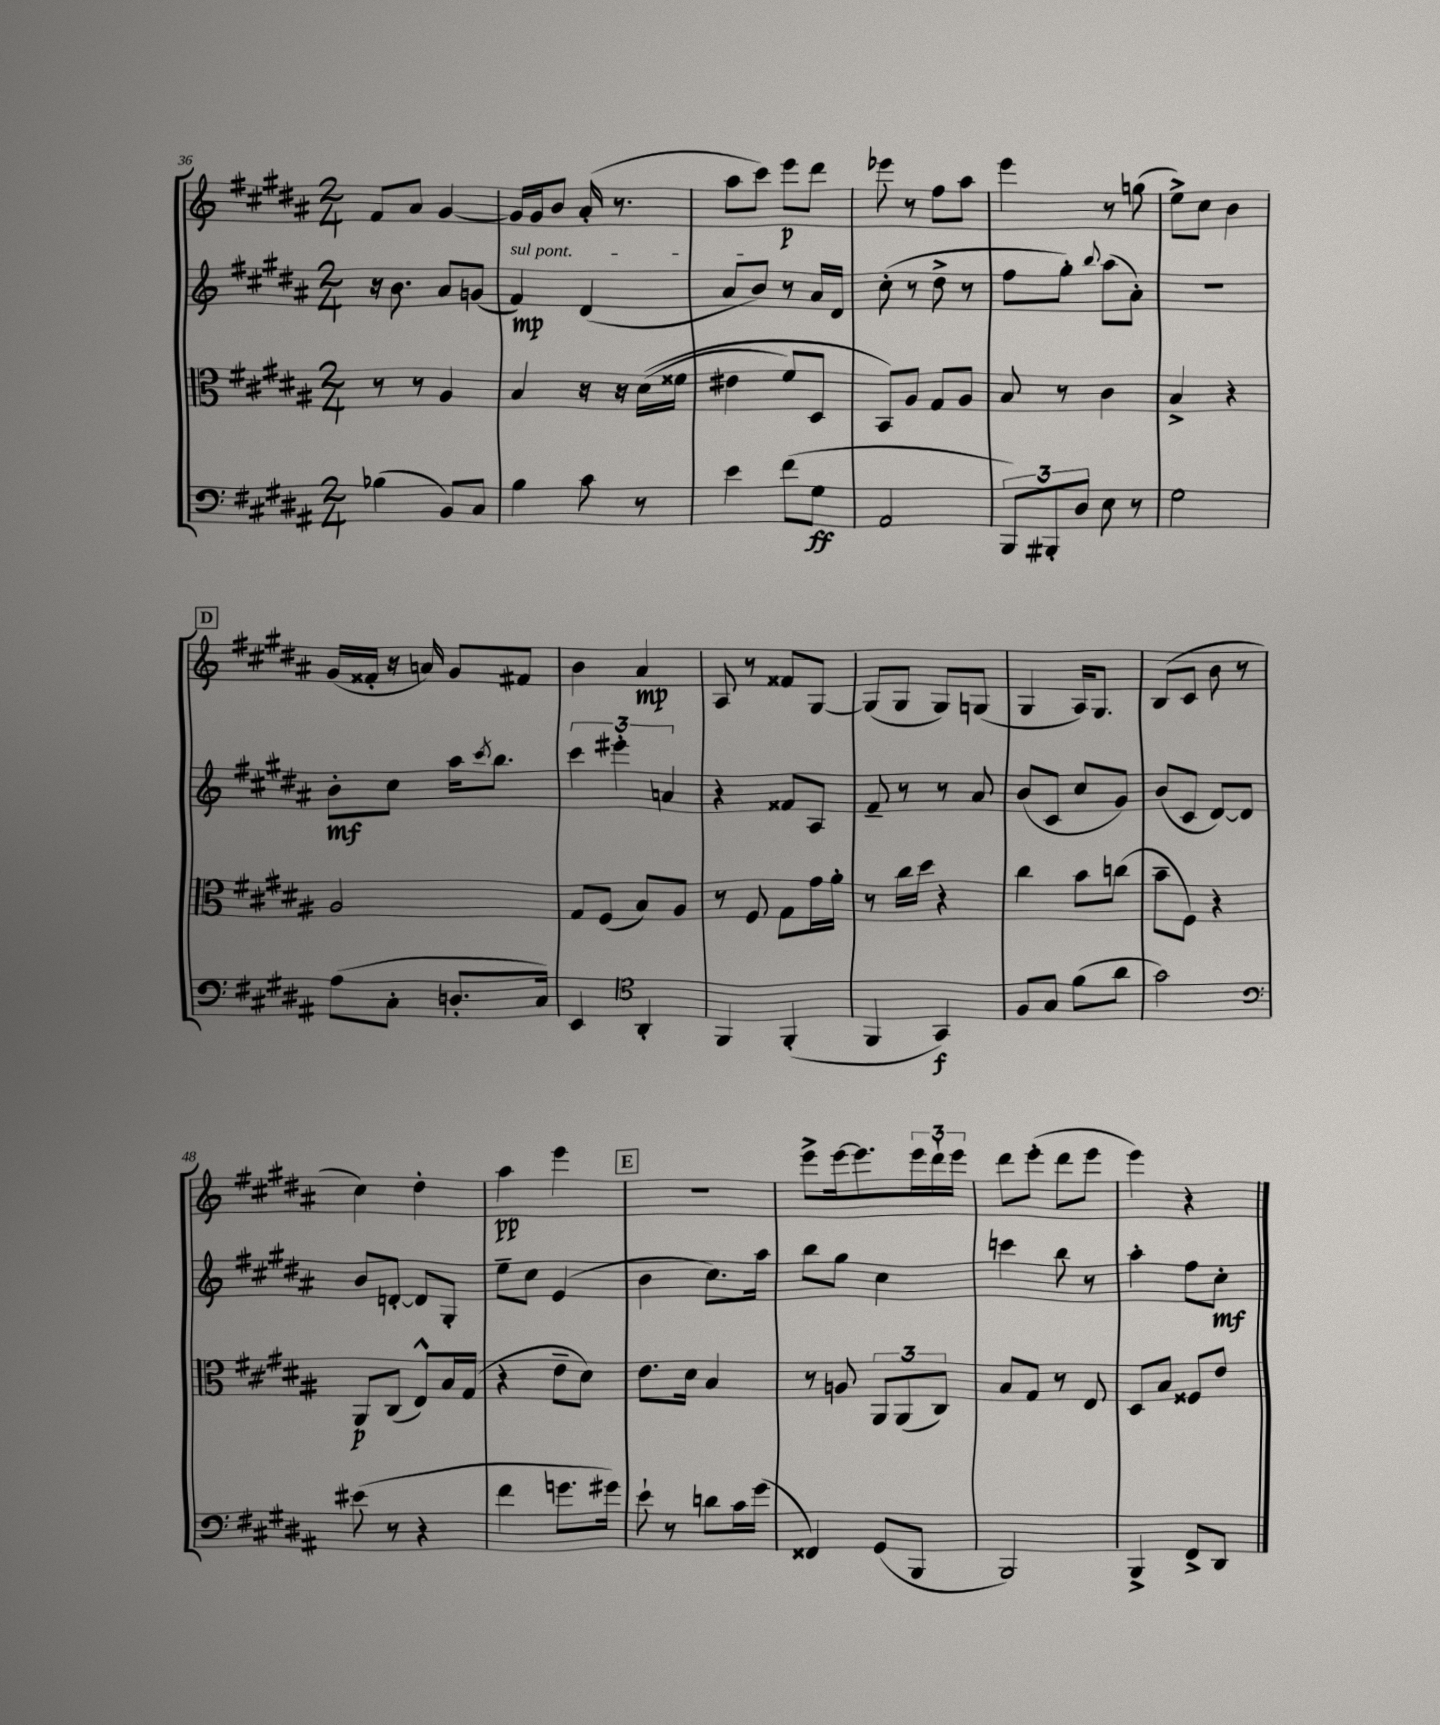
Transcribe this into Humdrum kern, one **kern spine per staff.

**kern	**kern	**kern	**kern
*staff4	*staff3	*staff2	*staff1
*clefF4	*clefC3	*clefG2	*clefG2
*k[f#c#g#d#a#]	*k[f#c#g#d#a#]	*k[f#c#g#d#a#]	*k[f#c#g#d#a#]
*M2/4	*M2/4	*M2/4	*M2/4
(4B-	8r	16r	8f#
.	.	8.b	.
.	8r	.	8a#
8BB)	4A#	8a#	[4g#
8C#	.	(8g	.
=	=	=	=
4B	4B	4f#)	16g#]
.	.	.	16g#
.	.	.	8b
8c#	16r	(4d#	(16a#'
.	16r	.	8.r
8r	&((16d#	.	.
.	16f##	.	.
=	=	=	=
4e	4e#	8a#	8aa#
.	.	8b)	8ccc#)
(8f#	8f#)	8r	8eee
8G#	8D#	16a#	8ddd#
.	.	16d#	.
=	=	=	=
2AA#	8BB&)	(8cc#'	8eee-
.	8A#	8r	8r
.	8G#	8dd#^	8ff#
.	8A#	8r	8aa#
=	=	=	=
12BBB)	8B	8ff#	4eee
12BBB#'	.	.	.
.	8r	8gg#')	.
12D#	.	.	.
.	.	8qqbb	.
8E	4c#	(8aa#	8r
8r	.	8a#')	(8gg
=	=	=	=
2G#	4B^	2r	8ee^)
.	.	.	8cc#
.	4r	.	4b
=	=	=	=
(8A#	2A#	8b'	(16g#
.	.	.	16f##'
8C#'	.	8cc#	16r
.	.	.	16a)
8.D'	.	16aa#	8g#
.	.	8qccc#	.
.	.	8.bb	.
.	.	.	8f#
16C#)	.	.	.
=	=	=	=
4EE	8G#	6ccc#	4b
.	(8F#	.	.
.	.	6eee#'	.
*clefC4	*	*	*
4AA#'	8B)	.	4a#
.	.	6a	.
.	8A#	.	.
=	=	=	=
4FF#	8r	4r	8A#
.	8F#	.	8r
(4FF#'	8G#	8f##	8f##
.	16g#	8A#	[8G#
.	16a#'	.	.
=	=	=	=
4FF#	8r	8f#~	(8G#]
.	16cc#	8r	8G#
.	16dd#	.	.
4GG#)	4r	8r	8G#)
.	.	8a#	(8G
=	=	=	=
8F#	4cc#	(8b	4G#
8G#	.	8c#	.
(8f#	8b	8cc#	16A#)
.	.	.	8.G#
8a#	(8cc	8g#)	.
=	=	=	=
2g#)	8b~	(8b	(8B
.	8F#)	8c#	8c#
.	4r	[8d#)	8b
.	.	8d#]	8r
=	=	=	=
*clefF4	*	*	*
(8e#	8AA#	8b	4cc#)
8r	(8C#	[8d'	.
4r	8E^^)	8d]	4dd#'
.	16B	8G#'	.
.	(16G#	.	.
=	=	=	=
4f#	4r	8ee~	4aa#
.	.	8cc#	.
8.g	8e~	(4e	4eee
.	8d#)	.	.
16g#)	.	.	.
=	=	=	=
8e`	8.e	4b	2r
8r	.	.	.
.	16d#	.	.
8d	4B	8.cc#)	.
16c#	.	.	.
(16g#	.	16aa#	.
=	=	=	=
4FF##)	8r	8bb	8eee^
.	8A	8gg#	[16eee
.	.	.	8.eee]
(8GG#	12AA#	4cc#	.
.	(12AA#	.	.
8BBB	.	.	24eee
.	12C#)	.	24ddd#`
.	.	.	24eee
=	=	=	=
2BBB)	8B	4ccc	8ddd#
.	8G#	.	(8eee'
.	8r	8bb	8ddd#
.	8E	8r	8eee
=	=	=	=
4BBB^	8D#	4aa#'	4eee)
.	8B	.	.
8FF#^	8F##	8ff#	4r
8DD#	8e	8cc#'	.
==	==	==	==
*-	*-	*-	*-
